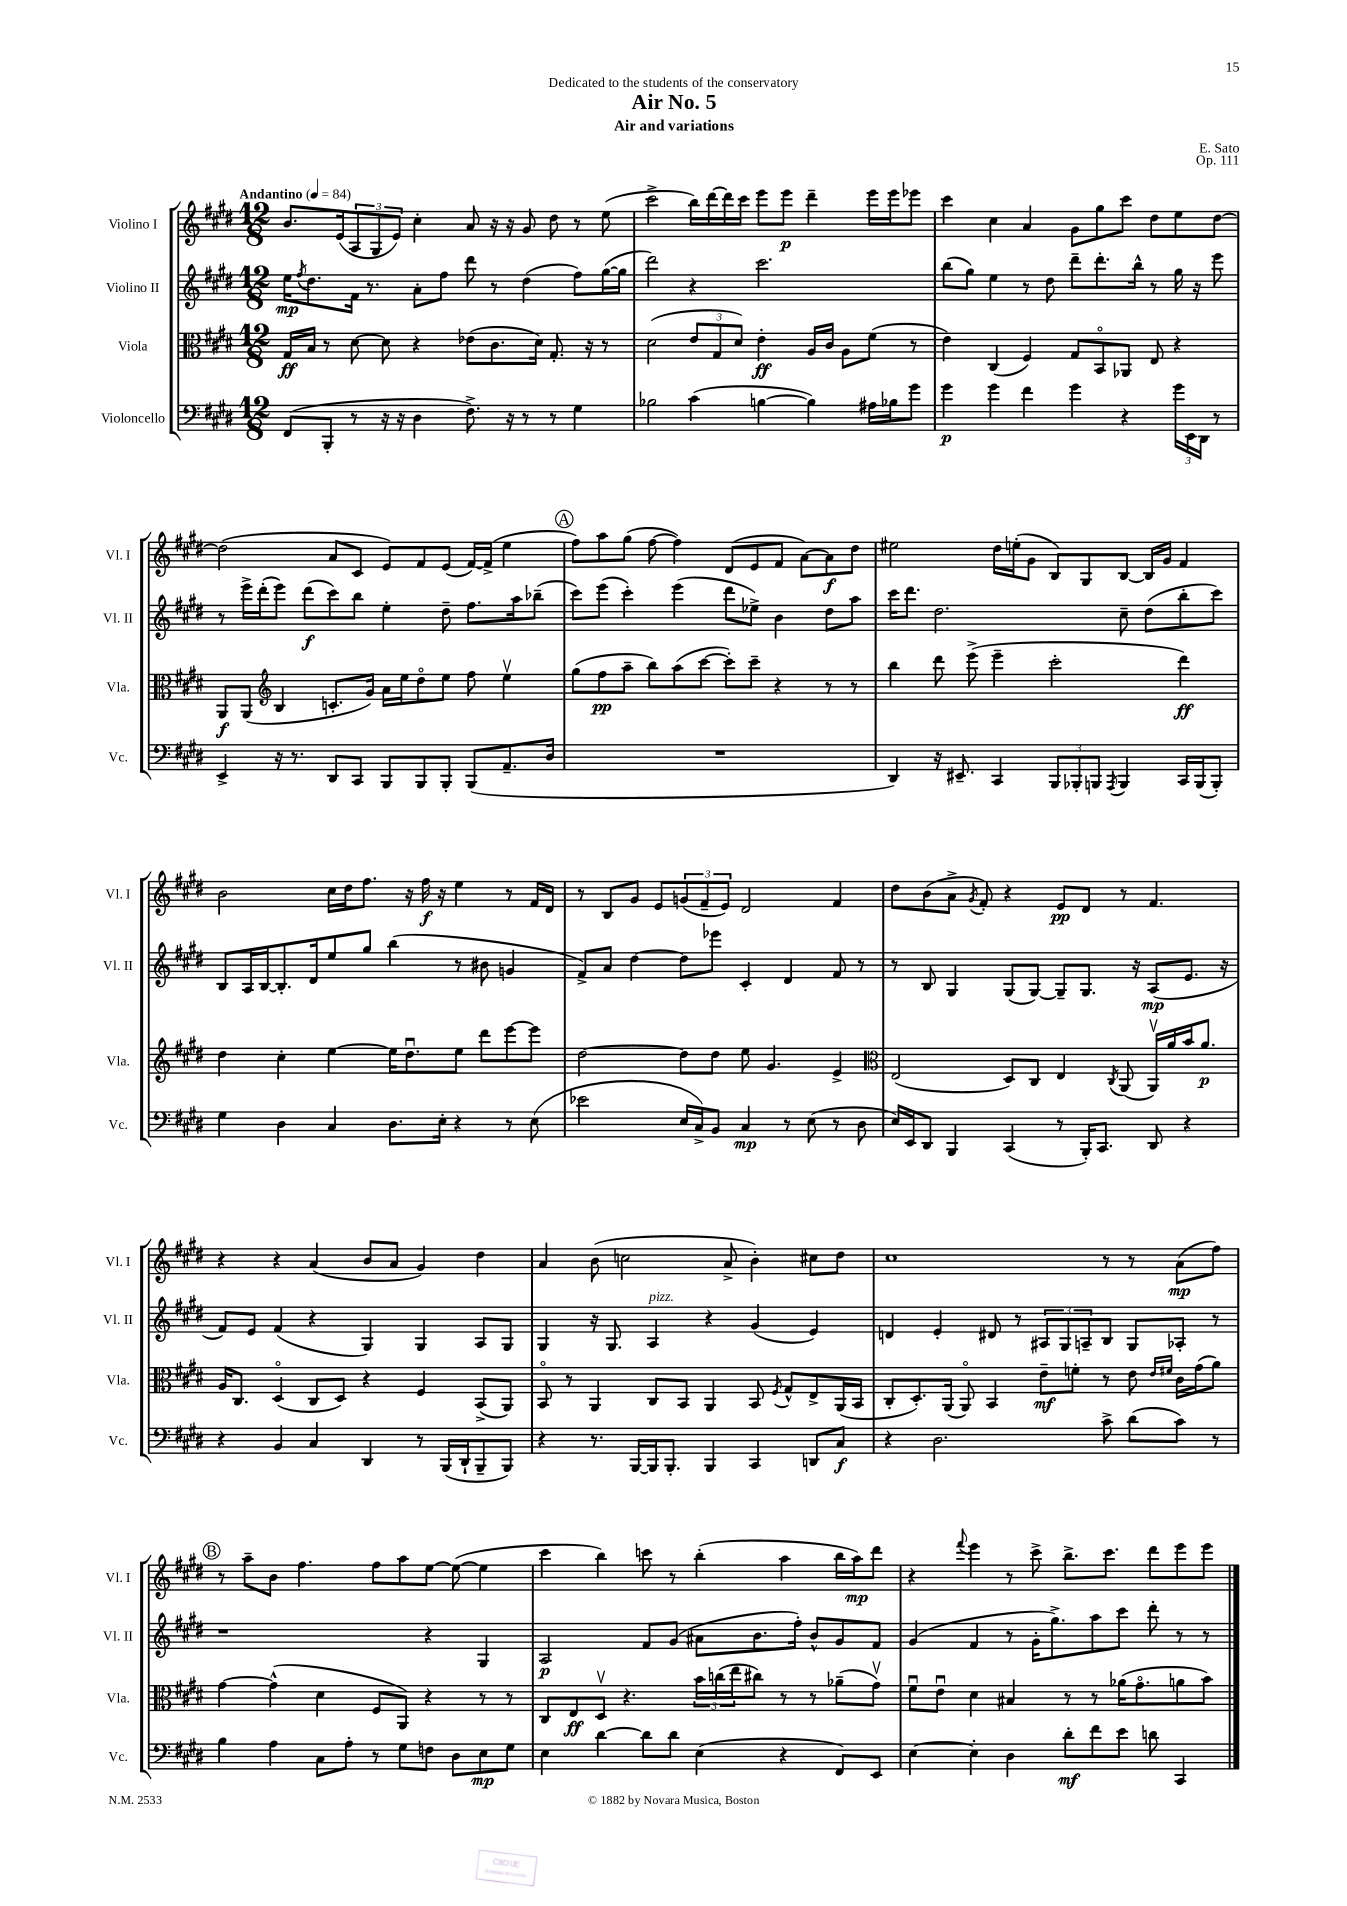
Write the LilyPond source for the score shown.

\header { title = "Air No. 5" composer = "E. Sato" subtitle = "Air and variations" dedication = "Dedicated to the students of the conservatory" opus = "Op. 111" }
<<
\new StaffGroup <<
\new Staff = "s0" \with { instrumentName = "Violino I" shortInstrumentName = "Vl. I" } {
    \clef treble \key e \major \numericTimeSignature \time 12/8 \tempo "Andantino" 4 = 84
    b'8. e'16( \tuplet 3/2 { a8 gis8 e'8) } cis''4-. a'8 r16 r16 gis'8 dis''8 r8 e''8( |
    cis'''2-> b''16) dis'''16~ dis'''16 cis'''16 e'''8 e'''8\p dis'''4-- e'''16 e'''16 ees'''8 |
    cis'''4 cis''4 a'4 gis'8 gis''8 cis'''8 dis''8 e''8 dis''8~ |
    dis''2( a'8 cis'8 e'8) fis'8 e'8( fis'16~) fis'16->( e''4 |
    \mark \markup { \circle "A" } fis''8) a''8 gis''8( fis''8~ fis''4) dis'8( e'8 fis'8 a'8~) a'8\f dis''8 |
    eis''2 dis''16 e''16-.( gis'8 b8) gis8 b8~ b16 gis'16 fis'4 |
    b'2 cis''16 dis''16 fis''8. r16 fis''16\f r16 e''4 r8 fis'16 dis'16 |
    r8 b8 gis'8 e'8 \tuplet 3/2 { g'8( fis'8-- e'8) } dis'2 fis'4 |
    dis''8 b'8( a'8-> \acciaccatura { gis'8 } fis'8-.) r4 e'8\pp dis'8 r8 fis'4. |
    r4 r4 a'4( b'8 a'8 gis'4) dis''4 |
    a'4 b'8( c''2 a'8-> b'4-.) cis''8 dis''8 |
    cis''1 r8 r8 a'8\mp( fis''8) |
    \mark \markup { \circle "B" } r8 a''8-- b'8 fis''4. fis''8 a''8 e''8~ e''8~( e''4 |
    cis'''4 b''4) c'''8 r8 b''4-.( a''4 b''16 a''16\mp) dis'''8 |
    r4 \appoggiatura { fis'''8 } e'''4 r8 cis'''8-> b''8.-> cis'''8. dis'''8 e'''8 e'''8 \bar "|." |
}
\new Staff = "s1" \with { instrumentName = "Violino II" shortInstrumentName = "Vl. II" } {
    \clef treble \key e \major \numericTimeSignature \time 12/8
    e''16\mp \acciaccatura { fis''8 } dis''8. fis'16 r8. a'8-. fis''8 dis'''8 r8 dis''4( fis''8) gis''16~( gis''16 |
    dis'''2) r4 cis'''2. |
    b''8( gis''8) e''4 r8 dis''8 dis'''8-- dis'''8.-. b''16-^ r8 gis''16 r16 e'''8 |
    r8 e'''16-> dis'''16-.( e'''8) dis'''8\f( cis'''8) b''8 e''4-. dis''8-- fis''8. a''16 bes''8--( |
    \mark \markup { \circle "A" } cis'''8) e'''8( cis'''4-.) e'''4( dis'''8 ees''8->) b'4 dis''8 a''8 |
    cis'''16 dis'''8. dis''2. cis''8-- dis''8( b''8-. cis'''8) |
    b8 a16 b16~ b8.-. dis'16 e''8 gis''8 b''4( r8 bis'8 g'4 |
    fis'8->) a'8 dis''4~ dis''8 ees'''8 cis'4-. dis'4 fis'8 r8 |
    r8 b8 gis4 gis8( gis8~) gis8-- gis8. r16 a8\mp( e'8. r16 |
    fis'8) e'8 fis'4( r4 gis4) gis4 a8 gis8 |
    gis4 r16 gis8. a4^\markup { \italic "pizz." } r4 gis'4( e'4) |
    d'4 e'4-. dis'8 r8 \tuplet 3/2 { ais8 gis8 a8-- } b8 gis8 aes8-. r8 |
    \mark \markup { \circle "B" } r1 r4 gis4 |
    a2\p fis'8 gis'8( ais'8 b'8. fis''16-.) b'8-^ gis'8 fis'8 |
    gis'4( fis'4 r8 gis'16-. gis''8.->) a''8 cis'''8 dis'''8-. r8 r8 \bar "|." |
}
\new Staff = "s2" \with { instrumentName = "Viola" shortInstrumentName = "Vla." } {
    \clef alto \key e \major \numericTimeSignature \time 12/8
    gis16\ff b16 r8 dis'8~ dis'8 r4 ees'8( cis'8. dis'16) gis8.-. r16 r8 |
    dis'2( \tuplet 3/2 { e'8 gis8 dis'8) } e'4-.\ff a16 cis'16 a8 fis'8( r8 |
    e'4) cis4( fis4) gis8 b,8\flageolet aes,8 e8 r4 |
    a,8\f a,8( \clef treble b4 c'8.-. gis'16) a'16 e''16 dis''8\flageolet e''8 fis''8 e''4\upbow |
    \mark \markup { \circle "A" } gis''8( fis''8\pp a''8-- b''8) a''8( cis'''8~ cis'''8-.) cis'''8-- r4 r8 r8 |
    b''4 dis'''8 e'''8->( e'''4-- cis'''2-. dis'''4\ff) |
    dis''4 cis''4-. e''4~ e''16 dis''8.\downbow e''8 dis'''8 e'''8~ e'''8 |
    dis''2~ dis''8 dis''8 e''8 gis'4. e'4-> |
    \clef alto e2( dis8) cis8 e4 \acciaccatura { cis8 } a,8( a,16\upbow) a'16 b'16 a'8.\p |
    a16 cis8. dis4\flageolet( cis8 dis8) r4 fis4 b,8->( a,8) |
    b,8\flageolet r8 a,4 cis8 b,8 a,4 b,8 \acciaccatura { fis8 } gis8-^ e8-> a,16( b,16 |
    cis8-. dis8.-.) a,16( a,8\flageolet) b,4 e'8--\mf f'8-. r8 e'8 \grace { e'16 fis'16 } cis'16 gis'16( a'8) |
    \mark \markup { \circle "B" } gis'4~ gis'4-^( dis'4 fis8 a,8) r4 r8 r8 |
    cis8 e8\ff dis8\upbow r4. \tuplet 3/2 { b'16 c''16( e''16 } cis''8) r8 r8 aes'8--( gis'8\upbow) |
    fis'8\downbow e'8\downbow dis'4 bis4 r8 r8 aes'16( gis'8.\flageolet a'8 b'8) \bar "|." |
}
\new Staff = "s3" \with { instrumentName = "Violoncello" shortInstrumentName = "Vc." } {
    \clef bass \key e \major \numericTimeSignature \time 12/8
    fis,8( b,,8-. r8 r16 r16 dis4 fis8.->) r16 r8 r8 gis4 |
    bes2 cis'4( b4~ b4) ais16 bes16 gis'8 |
    gis'4\p gis'4 fis'4 gis'4 r4 \tuplet 3/2 { gis'16 e,16 dis,16 } r8 |
    e,4-> r16 r8. dis,8 cis,8 b,,8 b,,8 b,,8-. b,,8( a,8.-- dis16 |
    \mark \markup { \circle "A" } R1. |
    dis,4) r16 eis,8.-- cis,4 \tuplet 3/2 { b,,8 bes,,8-. b,,8 } \acciaccatura { a,,8 } b,,4 cis,16 b,,16( b,,8-.) |
    gis4 dis4 cis4 dis8. e16-. r4 r8 e8( |
    ees'2 e16 cis16->) b,8 cis4\mp r8 e8( r8 dis8 |
    e16) e,16 dis,8 b,,4 cis,4( r8 b,,16-.) cis,8. dis,8 r4 |
    r4 b,4 cis4 dis,4 r8 b,,16( dis,16-! b,,8-- b,,8) |
    r4 r8. b,,16~ b,,16 b,,8.-. b,,4 cis,4 d,8 cis8\f |
    r4 dis2. cis'8-> dis'8( cis'8) r8 |
    \mark \markup { \circle "B" } b4 a4 cis8 a8-. r8 gis8 f8 dis8 e8\mp gis8 |
    e4 dis'4~ dis'8 dis'8 e4( r4 fis,8) e,8 |
    e4~ e4-. dis4 dis'8-.\mf fis'8 e'8 d'8 cis,4 \bar "|." |
}
>>
>>
\layout { \context { \Score \remove "Bar_number_engraver" } }
